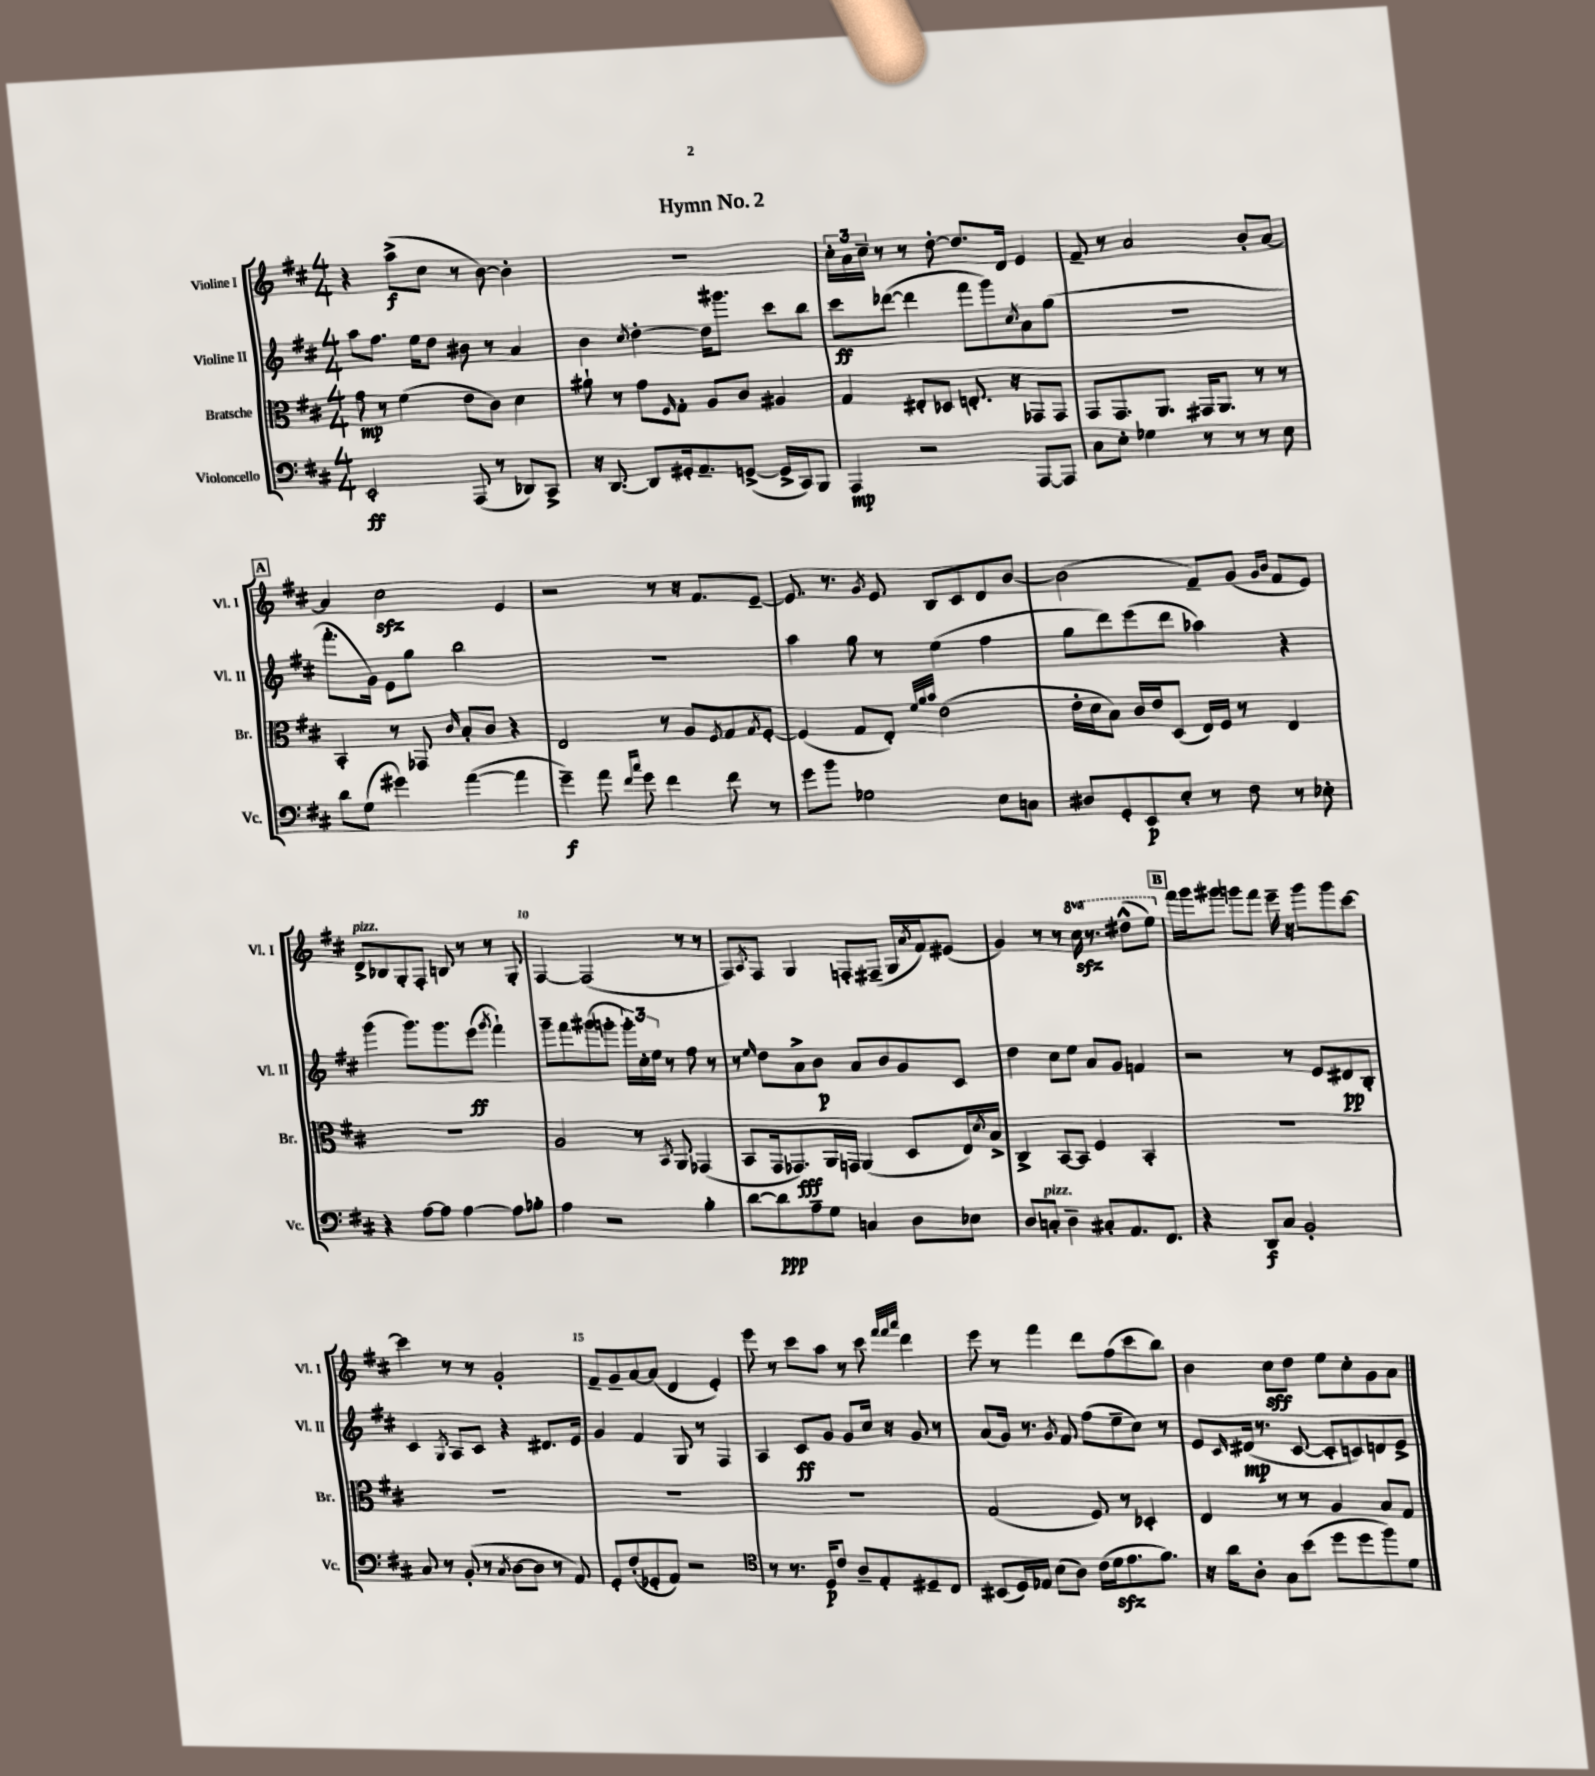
\header { title = "Hymn No. 2" }
<<
\new StaffGroup <<
\new Staff = "s0" \with { instrumentName = "Violine I" shortInstrumentName = "Vl. I" } {
    \clef treble \key d \major \numericTimeSignature \time 4/4 \set Staff.ottavationMarkups = #ottavation-simple-ordinals
    r4 a''8->\f( cis''8 r8 b'8~) b'4-. |
    R1 |
    \tuplet 3/2 { cis''16-. a'16 cis''16-- } r8 r8 d''8~-. d''8. d'16 e'4 |
    fis'8-- r8 a'2 b'8-. a'8~ |
    \mark \markup { \box "A" } a'4 cis''2\sfz e'4 |
    r2 r8 r16 fis'8. e'8~-- |
    e'8. r8. \acciaccatura { g'8 } e'8 b8 cis'8 d'8 b'8~ |
    b'2( fis'8--) g'8( \grace { g'16 b'16 } fis'8 e'8) |
    d'8->^\markup { \italic "pizz." } bes8 g8-. fis8-. b8 r8 r8 g8-. |
    fis4~ fis2( r8 r8 |
    fis8) \acciaccatura { a8 } fis8 g4 f8-. fis8--( g16 \acciaccatura { a'8 } fis'16) eis'8( |
    g'4) r8 r8 \ottava #1 cis'''16\sfz r8. dis'''8-^( e'''8) \ottava #0 |
    \mark \markup { \box "B" } fis'''16 g'''16 gis'''8 g'''8 fis'''8 e'''16-- r16 g'''8 g'''8 cis'''8~ |
    cis'''4 r8 r8 g'2-. |
    fis'8-- g'8-- a'8~ a'8( d'4 e'4-.) |
    e'''8 r8 cis'''8 a''8 r8 cis'''8 \grace { fis'''32 fis'''32 a'''32 } d'''4 |
    e'''8 r8 fis'''4 d'''8 fis''8( cis'''8 b''8) |
    b'4 cis''8\sff d''8 e''8 cis''8-. g'8 a'8 \bar "|." |
}
\new Staff = "s1" \with { instrumentName = "Violine II" shortInstrumentName = "Vl. II" } {
    \clef treble \key d \major \numericTimeSignature \time 4/4
    a''8 fis''8. e''16 d''8 bis'8 r8 a'4 |
    b'4 \acciaccatura { cis''8 } d''4~-. d''16 gis'''8. cis'''8 b''8 |
    cis'''8\ff des'''8~( des'''4 fis'''8 g'''8) \acciaccatura { cis''8 } a'8 g''8( |
    R1 |
    \mark \markup { \box "A" } fis'''8.-. g'16) e'8 g''8 b''2 |
    R1 |
    a''4 g''8 r8 e''4( fis''4 |
    g''8 d'''8) e'''8( d'''8 aes''4) r4 |
    g'''4( g'''8.) g'''8. e'''8\ff( \acciaccatura { g'''8 } fis'''4-!) |
    g'''8-- fis'''8 gis'''8( g'''8-. \tuplet 3/2 { g'''16-.) cis''16-. e''16 } r8 fis''8 r8 |
    r8 \grace { e''16 } d''8 a'8-> b'8\p a'8 b'8 g'8 cis'8 |
    d''4 cis''8 e''8 a'8 g'8 f'4 |
    \mark \markup { \box "B" } r2 r8 e'8 dis'8\pp b8-. |
    cis'4 \acciaccatura { g8 } a8 cis'8 r4 dis'8. e'16 |
    g'4 fis'4 g8 r8 fis4 |
    a4 cis'8\ff g'8 g'8 cis''16 r16 g'8 r8 |
    a'8( g'16) r8. \acciaccatura { g'8 } fis'8 fis''8( e''8-- cis''8) r8 |
    e'8 \grace { cis'16 } dis'16\mp( r8. cis'8~ cis'8-. c'8) d'8 e'8-> \bar "|." |
}
\new Staff = "s2" \with { instrumentName = "Bratsche" shortInstrumentName = "Br." } {
    \clef alto \key d \major \numericTimeSignature \time 4/4
    g'8\mp r8 fis'4( e'8 cis'8) d'4 |
    ais'8-! r8 g'8 \grace { fis16 } g8-. a8 cis'8 ais4 |
    g4 eis8-. des8 e8.-. r16 ges,8 ges,8 |
    g,8 g,8. a,8. gis,16 a,8. r8 r8 |
    \mark \markup { \box "A" } b,4-. r8 ges,8 \grace { cis'16 } b8-. cis'8 r4 |
    e2 r8 a8 \acciaccatura { fis8 } g8 \acciaccatura { g8 } fis8~-. |
    fis4( g8 e8-.) \grace { fis'32 a'32 b'32 } e'2( |
    e'16-. d'16 b8) cis'16 e'16 d8( e16) fis16 r8 e4 |
    R1 |
    a2 r8 \acciaccatura { b,8 } a,8 ges,4( |
    b,8 g,16 ges,8.\fff) a,16 g,16 a,4( d8 e16) \acciaccatura { d'8 } b16-> |
    cis4-> b,8~ b,8 fis4 b,4-. |
    \mark \markup { \box "B" } R1 |
    R1 |
    R1 |
    R1 |
    g2( fis8) r8 des4-. |
    e4 r8 r8 a4 b8 g8 \bar "|." |
}
\new Staff = "s3" \with { instrumentName = "Violoncello" shortInstrumentName = "Vc." } {
    \clef bass \key d \major \numericTimeSignature \time 4/4
    e,2-.\ff a,,8( r8 des,8) cis,8-> |
    r16 d,8.~ d,8 gis,16-. a,8.-- g,8~->( g,16-> cis,16) b,,8 |
    a,,4\mp r2 a,,8~ a,,8 |
    cis8 e8-. ges4 r8 r8 r8 e8 |
    \mark \markup { \box "A" } d'8 g8( gis'4) a'4~( a'4 |
    g'4--\f) a'8 \grace { fis'16 cis''16 } g'8 fis'4 fis'8 r8 |
    g'8 b'8 ges2 e8 c8 |
    dis8 g,8-. e,8\p e8-. r8 fis8 r8 ees8-. |
    r4 a8~ a8 a4~ a8 bes8-. |
    a4 r2 b4-. |
    d'8~ d'8\ppp a8-- g8 c4 d8 ees8 |
    d8 c8-.^\markup { \italic "pizz." } d4-- cis8-. a,8. fis,8. |
    \mark \markup { \box "B" } r4 d,8\f cis8 b,2-. |
    cis8 r8 b,8-.( r8 \acciaccatura { cis8 } d8~ d8 r8 a,8) |
    g,8-. fis8-.( ges,8-. a,8) r2 |
    \clef tenor r8 r8. d16\p cis'8 a8-- e8-. dis8-- cis8 |
    bis,8( d16) ees16 b8( a8) cis'16( d'16\sfz e'8. fis'8.) |
    r16 a'16 a8-. g8 b'8( d''8 d''8 fis''8) d'8 \bar "|." |
}
>>
>>
\layout { \context { \Score \override BarNumber.break-visibility = ##(#f #t #t) barNumberVisibility = #(every-nth-bar-number-visible 5) } }
